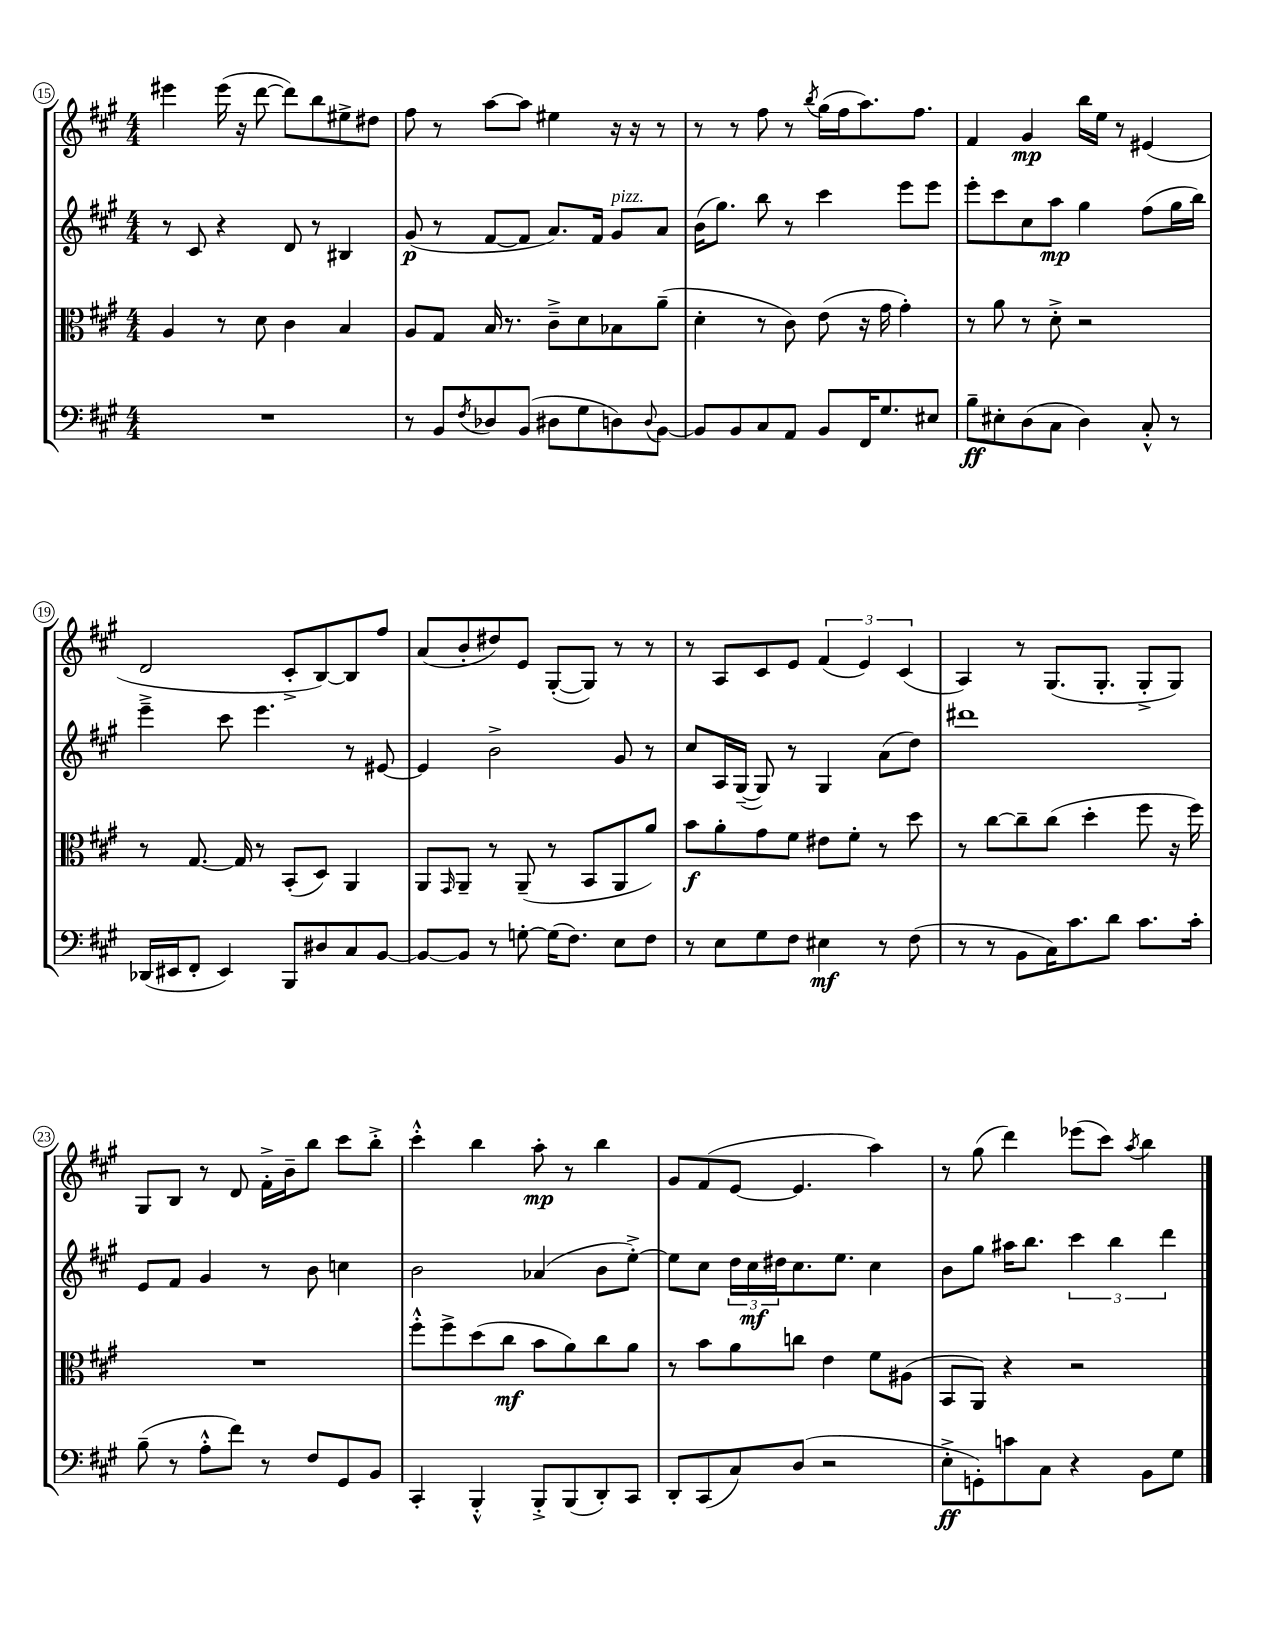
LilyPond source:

<<
\new StaffGroup <<
\new Staff = "s0" {
    \clef treble \key a \major \numericTimeSignature \time 4/4
    eis'''4 eis'''16( r16 d'''8~ d'''8) b''8 eis''8-> dis''8 |
    fis''8 r8 a''8~ a''8 eis''4 r16 r16 r8 |
    r8 r8 fis''8 r8 \acciaccatura { b''8 } gis''16( fis''16 a''8.) fis''8. |
    fis'4 gis'4\mp b''16 e''16 r8 eis'4( |
    d'2 cis'8-.-> b8~) b8 fis''8 |
    a'8( b'8-. dis''8) e'8 gis8~-.( gis8) r8 r8 |
    r8 a8 cis'8 e'8 \tuplet 3/2 { fis'4( e'4) cis'4( } |
    a4) r8 gis8.( gis8.-. gis8-.-> gis8) |
    gis8 b8 r8 d'8 fis'16-.-> b'16-- b''8 cis'''8 b''8-.-> |
    cis'''4-.-^ b''4 a''8-.\mp r8 b''4 |
    gis'8 fis'8( e'8~ e'4. a''4) |
    r8 gis''8( d'''4) ees'''8( cis'''8) \acciaccatura { a''8 } b''4 \bar "|." |
}
\new Staff = "s1" {
    \clef treble \key a \major \numericTimeSignature \time 4/4
    r8 cis'8 r4 d'8 r8 bis4 |
    gis'8\p( r8 fis'8~ fis'8 a'8.) fis'16 gis'8^\markup { \italic "pizz." } a'8 |
    b'16( gis''8.) b''8 r8 cis'''4 e'''8 e'''8 |
    e'''8-. cis'''8 cis''8 a''8\mp gis''4 fis''8( gis''16 b''16) |
    e'''4---> cis'''8 e'''4. r8 eis'8~ |
    eis'4 b'2-> gis'8 r8 |
    cis''8 a16 gis16~--( gis8) r8 gis4 a'8( d''8) |
    dis'''1 |
    e'8 fis'8 gis'4 r8 b'8 c''4 |
    b'2 aes'4( b'8 e''8~-.->) |
    e''8 cis''8 \tuplet 3/2 { d''16 cis''16\mf dis''16 } cis''8. e''8. cis''4 |
    b'8 gis''8 ais''16 b''8. \tuplet 3/2 { cis'''4 b''4 d'''4 } \bar "|." |
}
\new Staff = "s2" {
    \clef alto \key a \major \numericTimeSignature \time 4/4
    a4 r8 d'8 cis'4 b4 |
    a8 gis8 b16 r8. cis'8---> d'8 bes8 a'8--( |
    d'4-. r8 cis'8) e'8( r16 gis'16 gis'4-.) |
    r8 a'8 r8 d'8-.-> r2 |
    r8 gis8.~ gis16 r8 b,8-.( d8) a,4 |
    a,8 \grace { gis,16 } a,8-- r8 a,8--( r8 b,8 a,8 a'8) |
    b'8\f a'8-. gis'8 fis'8 eis'8 fis'8-. r8 d''8 |
    r8 cis''8~ cis''8-- cis''8( d''4-. fis''8 r16 fis''16) |
    R1 |
    fis''8-.-^ fis''8-> d''8( cis''8\mf b'8 a'8) cis''8 a'8 |
    r8 b'8 a'8 c''8 e'4 fis'8 ais8( |
    b,8 a,8) r4 r2 \bar "|." |
}
\new Staff = "s3" {
    \clef bass \key a \major \numericTimeSignature \time 4/4
    R1 |
    r8 b,8 \acciaccatura { fis8 } des8 b,8( dis8 gis8 d8) \appoggiatura { d8 } b,8~ |
    b,8 b,8 cis8 a,8 b,8 fis,16 gis8. eis8 |
    b8--\ff eis8-. d8( cis8 d4) cis8-.-^ r8 |
    des,16( eis,16 fis,8-. eis,4) b,,8 dis8 cis8 b,8~ |
    b,8~ b,8 r8 g8~-. g16( fis8.) e8 fis8 |
    r8 e8 gis8 fis8 eis4\mf r8 fis8( |
    r8 r8 b,8 cis16) cis'8. d'8 cis'8. cis'16-. |
    b8--( r8 a8-.-^ fis'8) r8 fis8 gis,8 b,8 |
    cis,4-. b,,4-.-^ b,,8-.-> b,,8( d,8-.) cis,8 |
    d,8-. cis,8( cis8) d8( r2 |
    e8-.->\ff g,8-.) c'8 cis8 r4 b,8 gis8 \bar "|." |
}
>>
>>
\layout { \context { \Score currentBarNumber = #15 \override BarNumber.stencil = #(make-stencil-circler 0.1 0.3 ly:text-interface::print) } }
